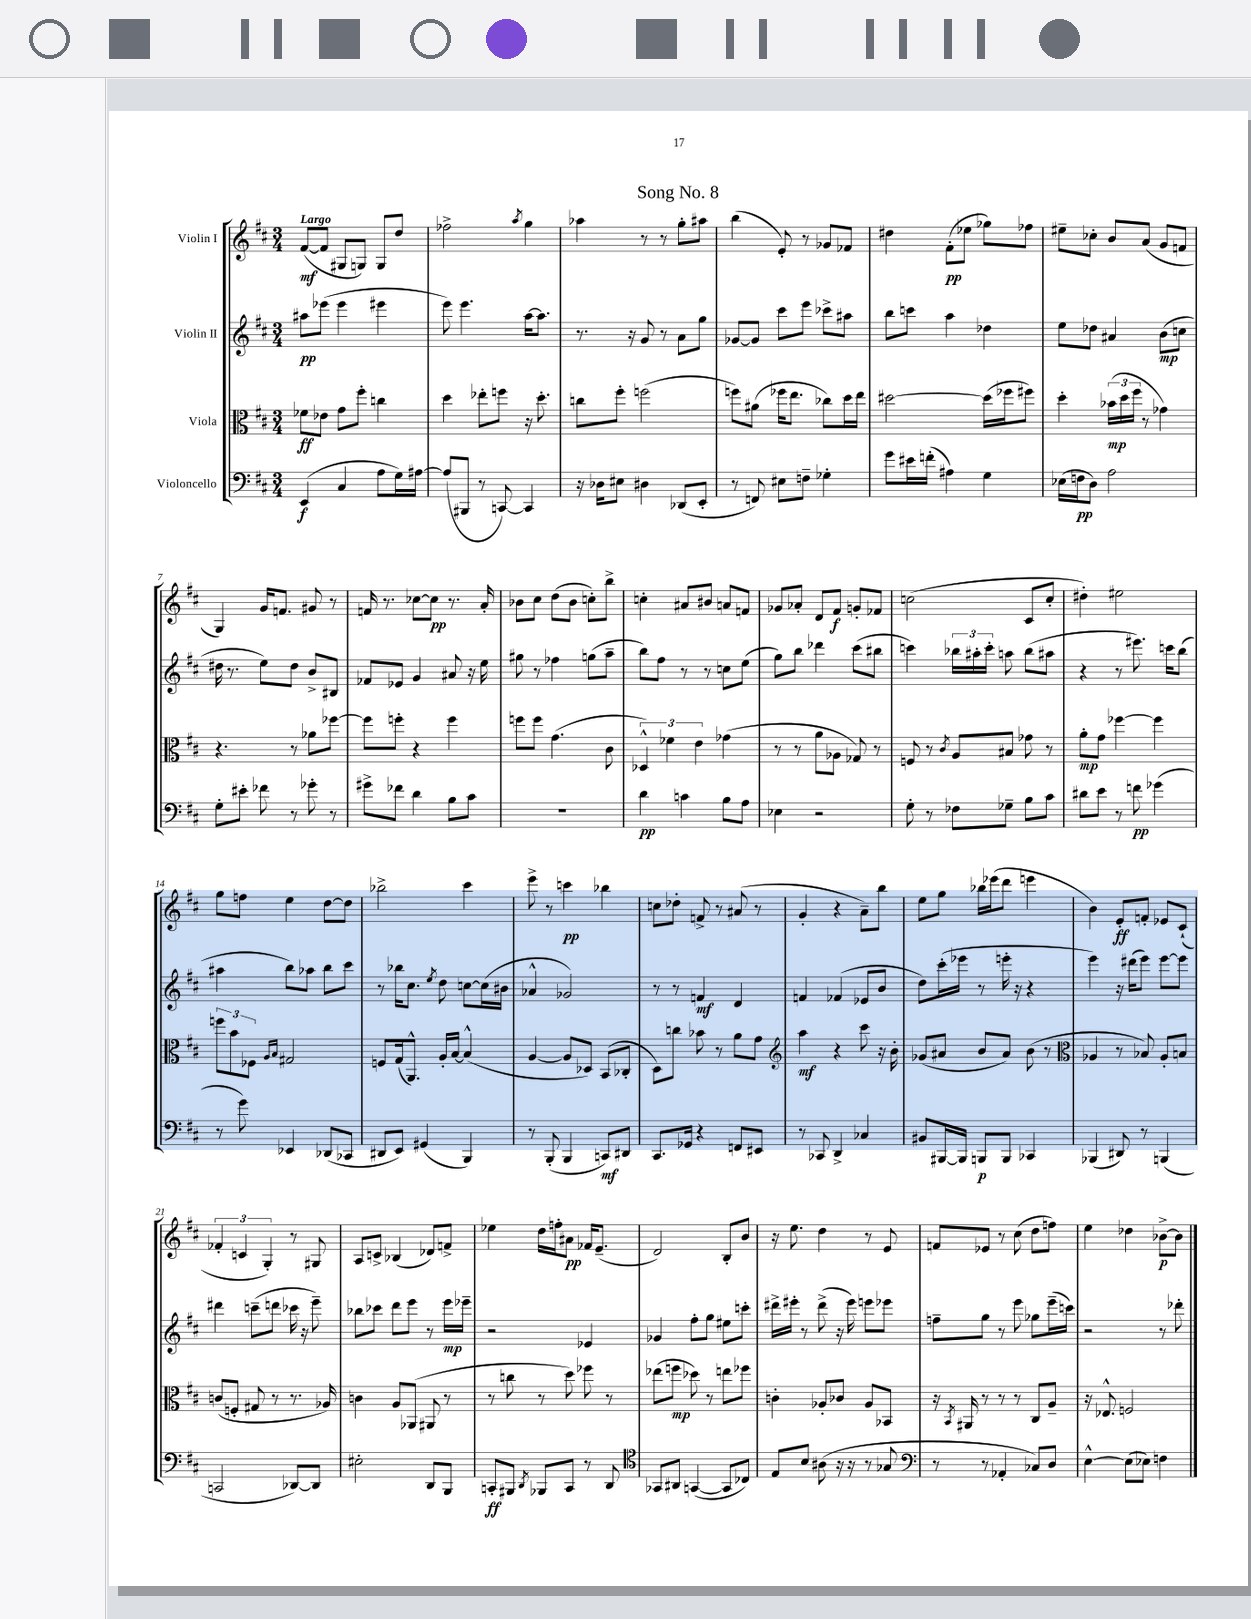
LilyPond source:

\header { title = "Song No. 8" }
<<
\new StaffGroup <<
\new Staff = "s0" \with { instrumentName = "Violin I" } {
    \clef treble \key d \major \numericTimeSignature \time 3/4 \tempo "Largo"
    \autoBeamOff fis'8[~\mf( fis'8] gis8[ g8]) g8[ d''8] |
    fes''2-> \acciaccatura { a''8 } g''4 |
    aes''4 r8 r8 g''8[-. ais''8] |
    b''4( e'8-.) r8 ges'8[ fes'8] |
    dis''4 fis'8[-.\pp( ees''8] ges''8[) fes''8] |
    eis''8[-- ces''8]-. b'8[ a'8]( g'8[ f'8] |
    g4) g'16[ f'8.] gis'8 r8 |
    f'16 r8. ces''8[~ ces''8]\pp r8. a'16-. |
    bes'8[ cis''8] d''8[( bes'8] c''8[-.) b''8]-> |
    c''4-. ais'8[ bis'8] a'8[ f'8] |
    ges'8[ aes'8]-. d'8[ fis'8]\f g'8[-. fes'8] |
    c''2( cis'8[ c''8]-. |
    dis''4-.) eis''2 |
    g''8[ f''8] e''4 d''8[~ d''8] |
    bes''2-> cis'''4 |
    e'''8-> r8 c'''4\pp bes''4 |
    c''8[ des''8]-. f'8-> r8 ais'8( r8 |
    g'4-. r4 a'8[--) b''8] |
    e''8[ g''8] bes''16[ ees'''16( d'''8] e'''4 |
    b'4) e'8[-.\ff f'8]-. ees'8[ cis'8]-!( |
    \tuplet 3/2 { fes'4-. c'4 g4-.) } r8 gis8 |
    a8[ c'8]-> bes4( des'8[) f'8]-> |
    ees''4 d''16[ f''16-. ais'8]\pp fes'16[ e'8.]--( |
    d'2) b8[-. b'8] |
    r16 e''8. d''4 r8 e'8 |
    f'8[ ees'8] r8 cis''8( d''8[ f''8]) |
    e''4 des''4 bes'8[~->\p bes'8] \bar "|." |
}
\new Staff = "s1" \with { instrumentName = "Violin II" } {
    \clef treble \key d \major \numericTimeSignature \time 3/4
    \autoBeamOff ais''8[\pp ees'''8]( ees'''4 eis'''4 |
    e'''8) e'''4. a''16[~ a''8.] |
    r8. r16 g'8 r8 a'8[ g''8] |
    ges'8[~ ges'8] cis'''8[ e'''8] ces'''8[-> ais''8] |
    b''8[ c'''8] a''4 des''4 |
    e''8[ des''8] ais'4 b'8[\mp( c''8] |
    dis''16 r8. e''8[) dis''8] b'8[-> bis8] |
    fes'8[ ees'8] g'4 ais'8 r16 e''16 |
    gis''8 r8 fes''4 g''8[( a''8]-- |
    b''8[) fis''8] r8 r8 c''8[ e''8]( |
    g''8[) b''8] des'''4 cis'''8[( bis''8] |
    c'''4) \tuplet 3/2 { bes''16[ ais''16-. c'''16]-. } a''8 bes''8[( ais''8] |
    r4 r8 eis'''8.) c'''16[ b''8]( |
    ais''4 b''8[) aes''8] b''8[ cis'''8] |
    r8 bes''16[ cis''8.] \acciaccatura { e''8 } d''8 c''8[~ c''16( bis'16] |
    aes'4-^ ges'2) |
    r8 r8 f'4\mf d'4 |
    f'4 fes'4( ees'8[ b'8] |
    d''8[) cis'''16-.( ees'''16] r8 e'''16-. r16 r4 |
    e'''4) r16 dis'''16[( e'''8]) e'''8[~ e'''8] |
    dis'''4 c'''8[--( d'''8] ces'''16 r16 e'''8--) |
    bes''8[ ces'''8] d'''8[ e'''8] r8 e'''16[\mp ees'''16]-- |
    r2 ees'4 |
    ges'4 fis''8[-. g''8] eis''8[ c'''8]-. |
    dis'''16[-> eis'''16]-. r8 dis'''8->( r16 eis'''16) e'''8[ ees'''8] |
    f''8[-- g''8] r8 e'''8 ges''8[ e'''16--( c'''16]) |
    r2 r8 des'''8-. \bar "|." |
}
\new Staff = "s2" \with { instrumentName = "Viola" } {
    \clef alto \key d \major \numericTimeSignature \time 3/4
    \autoBeamOff fes'8[\ff ees'8] g'8[ fis''8]-. c''4 |
    d''4 ees''8[-. f''8] r16 d''8.-. |
    c''8[ fis''8]-. f''2( |
    f''8[) ais'8]( fes''16[ e''8.] ces''8[) d''16 e''16] |
    dis''2~ dis''16[( fes''16 fis''8]) |
    d''4-. \tuplet 3/2 { bes'16[\mp( d''16 fis''16] } r8 ges'4) |
    r4. r8 aes'8[ fes''8]~ |
    fes''8[ f''8]-. r4 f''4 |
    f''8[ f''8] g'4.( cis'8 |
    \tuplet 3/2 { des4-^) fes'4 e'4 } ges'4( |
    r8 r8 a'8[ aes8] ges8) r8 |
    f8 r8 \acciaccatura { cis'8 } a8[ bis8] ges'8 r8 |
    a'8[-.\mp g'8] fes''4~ fes''4 |
    \tuplet 3/2 { f''8[ b'8 fes8] } \grace { a16[ b16] } gis2 |
    f8[ g16( a,8.]-^) a16[-. b16]~ b4-^( |
    a4~ a8[ des8]) b,8[( ces8]-. |
    d8[) c''8] bes'8 r8 a'8[ g'8] |
    \clef treble a''4\mf r4 cis'''8 r16 b'16-. |
    ges'8[( ais'8] b'8[ ais'8]) b'8( r8 |
    \clef alto aes4 r8 bes8) aes8[-. b8] |
    c'8[( f8]-. gis8 r8 r8. aes16) |
    c'4 a8[ aes,8]( ais,8 r8 |
    r8 c''8 r8 d''8) fes''8 r8 |
    ees''8[( f''8]\mp des''8) r8 e''8[ fes''8] |
    c'4-. aes8[-. ces'8] aes8[ bes,8] |
    r16 \acciaccatura { b,8 } ais,16 r8 r8 r8 cis8[ a8]-- |
    r16 ees8.-^ f2 \bar "|." |
}
\new Staff = "s3" \with { instrumentName = "Violoncello" } {
    \clef bass \key d \major \numericTimeSignature \time 3/4
    \autoBeamOff e,4\f( cis4 a8[ g16) ais16]~ |
    ais8[( bis,,8] r8 c,8~) c,4 |
    r16 des16[ eis8] dis4 des,8[( e,8]-. |
    r8 f,8) eis8[ f8]-- ges4-. |
    g'8[ eis'16 f'16]-.( ais4) g4 |
    ees16[( f16\pp d8]) a2 |
    g8[-. eis'8]-. fes'8 r8 ges'8-. r8 |
    gis'8[-> fes'8] d'4 b8[ cis'8] |
    R2. |
    d'4\pp c'4 b8[ a8] |
    ees4 r2 |
    g8-. r8 fes8[ ges8]-- b8[ cis'8] |
    dis'8[ e'8] r8 f'8\pp ges'4( |
    r8 g'8) ees,4 des,8[( ces,8] |
    dis,8[ e,8]) gis,4( b,,4) |
    r8 b,,8-.( b,,4 c,8[\mf) dis,8] |
    cis,8.[ ges,16] r4 f,8[ eis,8] |
    r8 ces,8 d,4-> ces4 |
    bis,8[ bis,,16~ bis,,16] b,,8[\p b,,8] ces,4 |
    bes,,4( dis,8) r8 b,,4( |
    c,2 des,8[~) des,8] |
    eis2-. d,8[ b,,8] |
    c,8[-.\ff bis,,8] \acciaccatura { d,8 } bes,,8[ c,8] r8 d,8 |
    \clef tenor ges,8[ ais,8] g,4~( g,8[ ces8]) |
    e8[ b8] ais8( r16 r16 r8 ges8 |
    \clef bass r8 r8 aes,4-. ces8[) d8] |
    e4~-^ e8[( ees8]) f4 \bar "|." |
}
>>
>>
